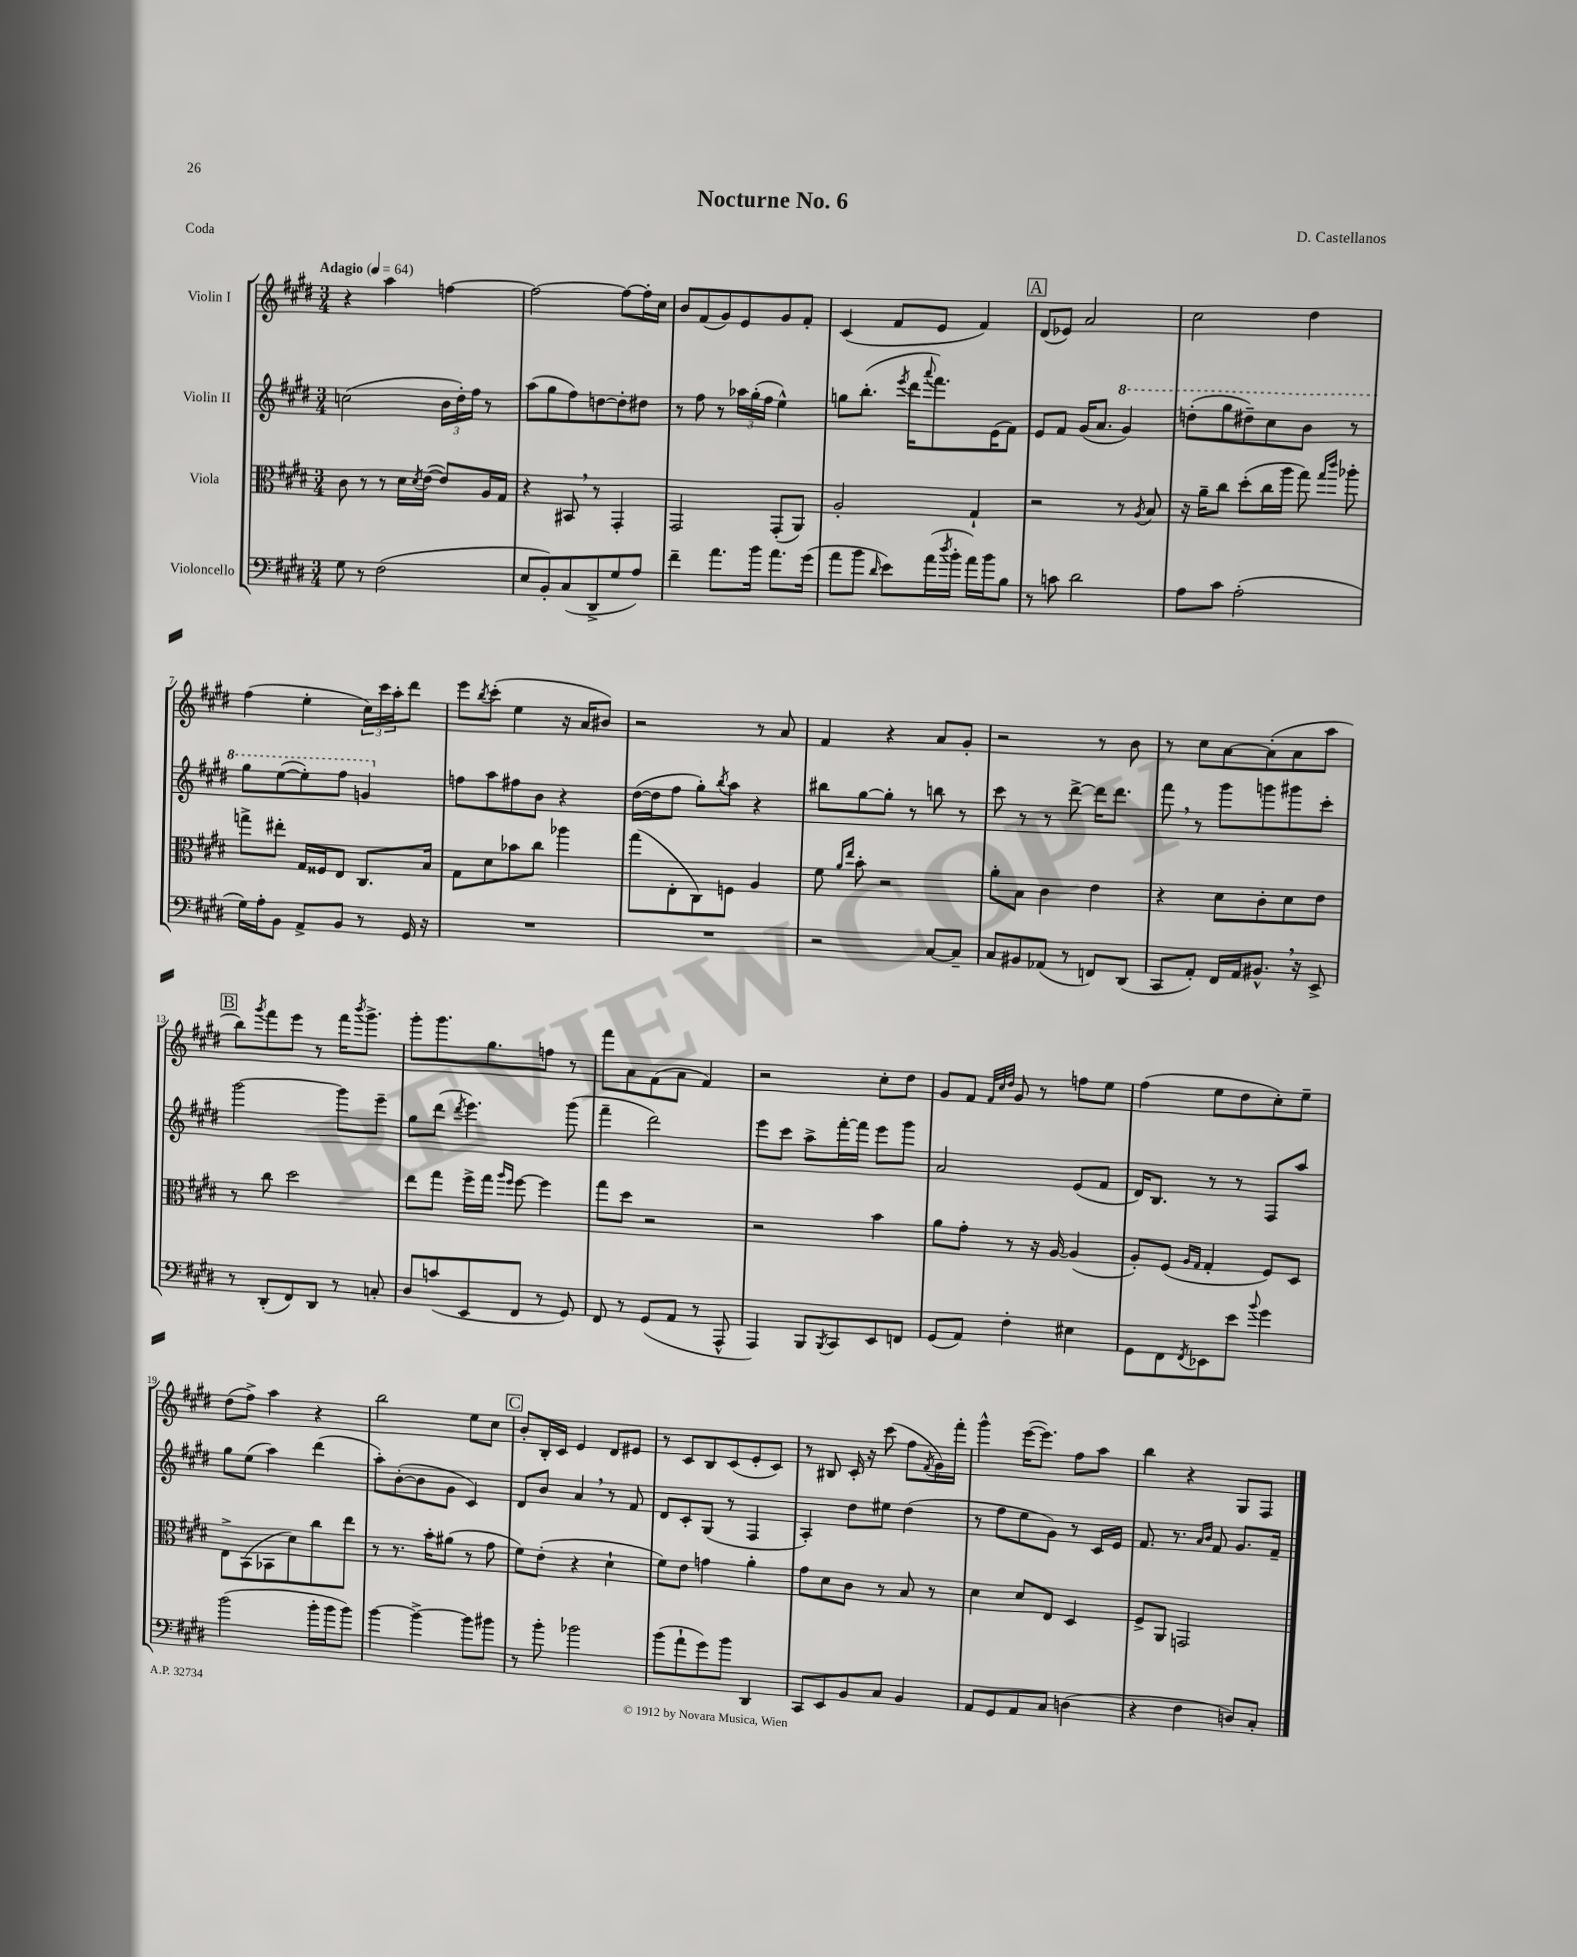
\header { title = "Nocturne No. 6" composer = "D. Castellanos" piece = "Coda" }
<<
\new StaffGroup <<
\new Staff = "s0" \with { instrumentName = "Violin I" } {
    \clef treble \key e \major \numericTimeSignature \time 3/4 \tempo "Adagio" 4 = 64
    r4 a''4 f''4~ |
    f''2~ f''8~ f''16-. cis''16 |
    b'8 fis'8( gis'8) e'8 gis'8 fis'8-. |
    cis'4( fis'8 e'8 fis'4) |
    \mark \markup { \box "A" } dis'8( ees'8) a'2 |
    cis''2 dis''4 |
    fis''4( e''4-. \tuplet 3/2 { cis''16) cis'''16 a''16-. } dis'''8 |
    e'''8 \acciaccatura { b''8 } cis'''8-.( e''4 r16 a'16 bis'8) |
    r2 r8 a'8 |
    fis'4 r4 a'8 gis'8-. |
    r2 r8 b'8 |
    r8 cis''8 a'8~ a'8-.( a'8 a''8 |
    \mark \markup { \box "B" } b''8) \acciaccatura { gis'''8 } fis'''8 e'''8 r8 fis'''16 \acciaccatura { b'''8 } gis'''8.-> |
    gis'''8-. gis'''8. gis''8. f''8 r8 |
    fis'''8 a'8 fis'8( a'8 fis'4) |
    r2 cis''8-. dis''8 |
    gis'8 fis'8 \grace { fis'32 cis''32 dis''32 } gis'8 r8 f''8 e''8 |
    fis''4( e''8 dis''8 cis''8-.) e''8-- |
    dis''8( fis''8->) a''4 r4 |
    b''2 e''8 cis''8 |
    \mark \markup { \box "C" } b'8-. b16-. cis'16 e'4 dis'8 eis'8 |
    r8 cis'8 b8 cis'8( e'8-. cis'8) |
    r8 bis8 cis'16-. r16 cis'''8( fis''8 \acciaccatura { fis'8 } gis'16) fis'''16-. |
    gis'''4-^ e'''16~( e'''8.) fis''8 a''8 |
    b''4 r4 gis8 fis8 \bar "|." |
}
\new Staff = "s1" \with { instrumentName = "Violin II" } {
    \clef treble \key e \major \numericTimeSignature \time 3/4
    c''2( \tuplet 3/2 { b'16 dis''16-.) fis''16 } r8 |
    a''8( gis''8 fis''8) d''8~ d''8-. dis''8 |
    r8 fis''8 r8 \tuplet 3/2 { aes''16 gis''16-.( fis''16 } e''4-^) |
    g''8 b''8.-.( \acciaccatura { e'''8 } dis'''16 \appoggiatura { a'''8 } fis'''8.) e'16( fis'8) |
    \mark \markup { \box "A" } e'8 fis'8 gis'16( a'8. \ottava #1 gis''4) |
    d'''8-.( gis'''8 dis'''8--) cis'''8 b''8 r8 |
    gis'''8 e'''8~( e'''8-.) fis'''8 g''4 \ottava #0 |
    f''8 a''8 fis''8 b'8 r4 |
    dis''16~( dis''16 fis''8 gis''8-.) \acciaccatura { b''8 } a''8 r4 |
    bis''8 gis''8~ gis''8-. r8 b''8 r8 |
    cis'''8 r8 r8 dis'''8~-> dis'''16 dis'''8. |
    fis'''8 \breathe r8 gis'''8 g'''8 gis'''8 cis'''8-. |
    \mark \markup { \box "B" } gis'''2~ gis'''8 e'''8-- |
    gis''8 dis'''8( \acciaccatura { dis'''8 } e'''4.) gis'''8( |
    fis'''4-- dis'''2) |
    e'''8 cis'''8 a''8-> fis'''16~-. fis'''16 e'''8 gis'''8 |
    a'2 e'8( fis'8 |
    dis'16) b8. r8 r8 fis8 a''8 |
    gis''8 e''8( a''4) dis'''4( |
    a''8-.) b'8~-.( b'8 gis'8 cis'4) |
    \mark \markup { \box "C" } dis'8 b'8 a'4 \breathe r8 fis'8 |
    dis'8 cis'8-. gis8( r8 fis4 |
    a4-.) dis''8 eis''8 dis''4( |
    r8 fis''8 e''8 gis'8) r8 cis'16 e'16 |
    fis'8. r8. \grace { a'16 b'16 } fis'8 gis'8. fis'16-- \bar "|." |
}
\new Staff = "s2" \with { instrumentName = "Viola" } {
    \clef alto \key e \major \numericTimeSignature \time 3/4
    cis'8 r8 r8 dis'16 \acciaccatura { dis'8 } e'16~( e'8) a16 gis16 |
    r4 bis,8 \breathe r8 gis,4-. |
    gis,2 gis,8-.( a,8) |
    a2-. gis4-! |
    \mark \markup { \box "A" } r2 r8 \acciaccatura { a8 } b8 |
    r16 a'16-- cis''8 dis''8-.( cis''16 a''16 gis''8) \grace { gis''16 cis'''16 } aes''8-. |
    g''8-> eis''8-. gis16 fisis16 e8 cis8. b16 |
    gis8 dis'8 bes'8 cis''8 aes''4 |
    gis''8( e8-. cis8) f8 a4 |
    fis'8 \grace { a'16 e''16 } b'8-. r2 |
    a'8-. b8 cis'4 e'4 |
    r4 dis'8 cis'8-. dis'8 e'8 |
    \mark \markup { \box "B" } r8 cis''8 dis''2 |
    e''8 gis''8 fis''16-> gis''16 \grace { a''16 fis''16 } fis''8~ fis''4 |
    gis''8 dis''8 r2 |
    r2 b'4 |
    a'8 gis'8-. r8 r16 a16~ a4( |
    a8-.) fis8( \grace { a16 gis16 } gis4-. fis8) dis8 |
    e8-> b,8( bes,8 dis'8) cis''8 e''8 |
    r8 r8. b'16-. ais'8( r8 gis'8 |
    \mark \markup { \box "C" } fis'8) e'8-.( r4 dis'4-! |
    fis'8) e'8 g'4 a'4-. |
    gis'8 dis'8 cis'8 r8 b8 r8 |
    dis'4 dis'8 e8 dis4 |
    fis8-> a,8 g,2 \bar "|." |
}
\new Staff = "s3" \with { instrumentName = "Violoncello" } {
    \clef bass \key e \major \numericTimeSignature \time 3/4
    gis8 r8 fis2( |
    e8 b,8-.) cis8( dis,8-> gis8 a8) |
    fis'4-- a'8. b'16 a'8. gis'16( |
    a'8 b'8 \grace { dis'16 } e'8) a'16( \acciaccatura { dis''8 } b'16-. a'16) b'16 b8 |
    \mark \markup { \box "A" } r8 c'8 dis'2 |
    a8 cis'8 a2-.( |
    gis16) a16-. b,8 a,8-> b,8 r8 gis,16 r16 |
    R2. |
    R2. |
    r2 cis8~ cis8-- |
    cis8 bis,8 aes,8( r8 f,8) dis,8( |
    cis,8 a,8-.) fis,16 a,16 bis,8.-^ \breathe r16 e,8-> |
    \mark \markup { \box "B" } r8 dis,8-.( fis,8) dis,8 r8 c8-. |
    dis8 c'8( e,8 fis,8 r8 gis,8) |
    fis,8 r8 gis,8( a,8 r8 a,,8-^ |
    a,,4) b,,8 \acciaccatura { b,,8 } cis,8 e,8 f,8 |
    gis,8( a,8) fis4-. eis4 |
    gis,8 fis,8 \acciaccatura { fis,8 } ees,8 e'8 \appoggiatura { b'8 } gis'4 |
    b'2( b'16-. b'16 b'8) |
    b'4~ b'4~-> b'8 bis'8 |
    \mark \markup { \box "C" } r8 b'8-. bes'2 |
    b'8( a'8-! gis'8) b'8 dis,4 |
    cis,8 e,8 b,8 cis8 b,4 |
    a,8 gis,8 a,8 cis8 d4( |
    r4 fis4 d8) cis8-. \bar "|." |
}
>>
>>
